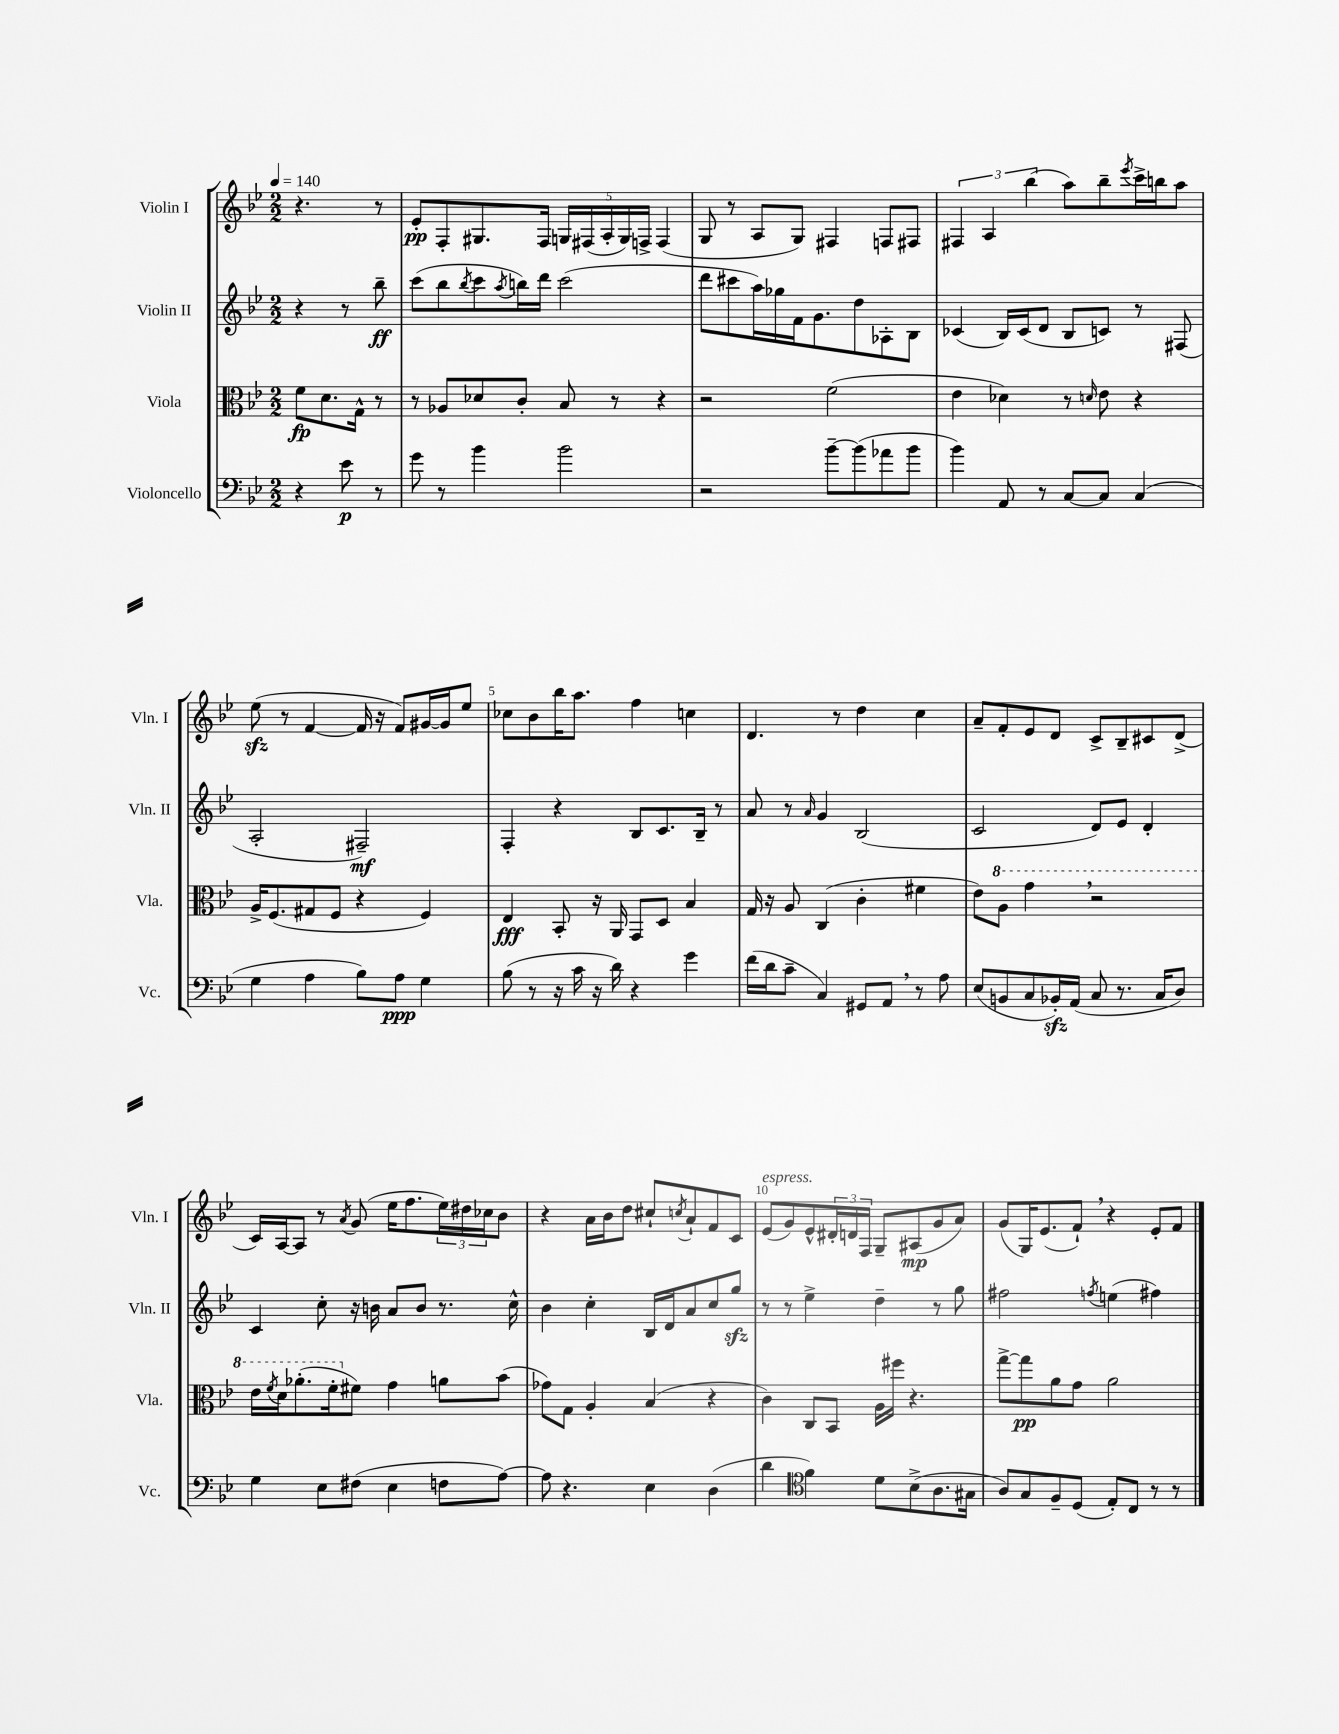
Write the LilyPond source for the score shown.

<<
\new StaffGroup <<
\new Staff = "s0" \with { instrumentName = "Violin I" shortInstrumentName = "Vln. I" } {
    \clef treble \key bes \major \numericTimeSignature \time 2/2 \partial 2 \tempo 4 = 140
    r4. r8 |
    ees'8-.\pp f8-. gis8. f16 \tuplet 5/4 { g16 fis16( a16-. g16) f16-> } f4( |
    g8 r8 a8 g8) fis4 f8 fis8 |
    \tuplet 3/2 { fis4 a4 bes''4( } a''8) bes''8-- \acciaccatura { ees'''8 } c'''16-> b''16 a''8 |
    ees''8\sfz( r8 f'4~ f'16 r16 f'8) gis'16~ gis'16 ees''8 |
    ces''8 bes'8 bes''16 a''8. f''4 c''4 |
    d'4. r8 d''4 c''4 |
    a'8-- f'8-. ees'8 d'8 c'8-> bes8-- cis'8 d'8->( |
    c'16) a16~ a8 r8 \acciaccatura { a'8 } g'8( ees''16 f''8. \tuplet 3/2 { ees''16) dis''16 ces''16 } bes'8 |
    r4 a'16 bes'16 d''8 cis''8-! \acciaccatura { c''8 } a'8-! f'8 c'8 |
    ees'8^\markup { \italic "espress." }( g'8) ees'8-^ \tuplet 3/2 { dis'16-. d'16 f16 } g8-- ais8\mp( g'8 a'8) |
    g'8( g16) ees'8.( f'8-!) \breathe r4 ees'8-. f'8 \bar "|." |
}
\new Staff = "s1" \with { instrumentName = "Violin II" shortInstrumentName = "Vln. II" } {
    \clef treble \key bes \major \numericTimeSignature \time 2/2 \partial 2
    r4 r8 bes''8--\ff |
    c'''8( bes''8 \acciaccatura { bes''8 } c'''8 \acciaccatura { a''8 } b''16) d'''16 c'''2( |
    d'''8 cis'''8 a''16) ges''16 f'16 g'8. d''8 aes8-. bes8 |
    ces'4( bes16) ces'16( d'8 bes8 c'8) r8 fis8( |
    a2-. fis2--\mf) |
    f4-. r4 bes8 c'8. bes16-- r8 |
    a'8 r8 \grace { a'16 } g'4 bes2( |
    c'2 d'8) ees'8 d'4-. |
    c'4 c''8-. r16 b'16 a'8 b'8 r8. c''16-^ |
    bes'4 c''4-. bes16 d'16 a'8 c''8 g''8\sfz |
    r8 r8 ees''4-> d''4-- r8 g''8 |
    fis''2 \acciaccatura { f''8 } e''4( fis''4) \bar "|." |
}
\new Staff = "s2" \with { instrumentName = "Viola" shortInstrumentName = "Vla." } {
    \clef alto \key bes \major \numericTimeSignature \time 2/2 \partial 2
    f'8\fp d'8. g16-^ r8 |
    r8 aes8 des'8 c'8-. bes8 r8 r4 |
    r2 f'2( |
    ees'4 des'4) r8 \grace { d'16 } ees'8 r4 |
    a16-> f8.( gis8 f8 r4 f4) |
    ees4\fff bes,8-. r16 a,16 g,8 d8 bes4 |
    g16 r16 a8 c4( c'4-. fis'4 |
    ees'8) \ottava #1 a'8 g''4 \breathe r2 |
    ees''16 \acciaccatura { f''8 } d''16 aes''8.-.( f''16-. \ottava #0 fis'8) g'4 a'!8 bes'8( |
    ges'8) g8 a4-. bes4( r4 |
    c'4) c8 bes,8 a16 fis''16 r4. |
    g''8~-> g''8\pp a'8 g'8 a'2 \bar "|." |
}
\new Staff = "s3" \with { instrumentName = "Violoncello" shortInstrumentName = "Vc." } {
    \clef bass \key bes \major \numericTimeSignature \time 2/2 \partial 2
    r4 ees'8\p r8 |
    g'8 r8 bes'4 bes'2 |
    r2 bes'8~-- bes'8( aes'8 bes'8 |
    bes'4) a,8 r8 c8~ c8 c4( |
    g4 a4 bes8) a8\ppp g4 |
    bes8( r8 r16 c'16 r16 d'16) r4 g'4 |
    f'16( d'16 c'8-- c4) gis,8 a,8 \breathe r8 a8 |
    ees8( b,8 c8 bes,16-.\sfz) a,16( c8 r8. c16 d8) |
    g4 ees8 fis8( ees4 f8 a8~) |
    a8 r4. ees4 d4( |
    d'4 \clef tenor f'4) d'8 bes8->( a8. gis16 |
    a8) g8 f8-- d8( ees8-.) c8 r8 r8 \bar "|." |
}
>>
>>
\layout { \context { \Score \override BarNumber.break-visibility = ##(#f #t #t) barNumberVisibility = #(every-nth-bar-number-visible 5) } }
